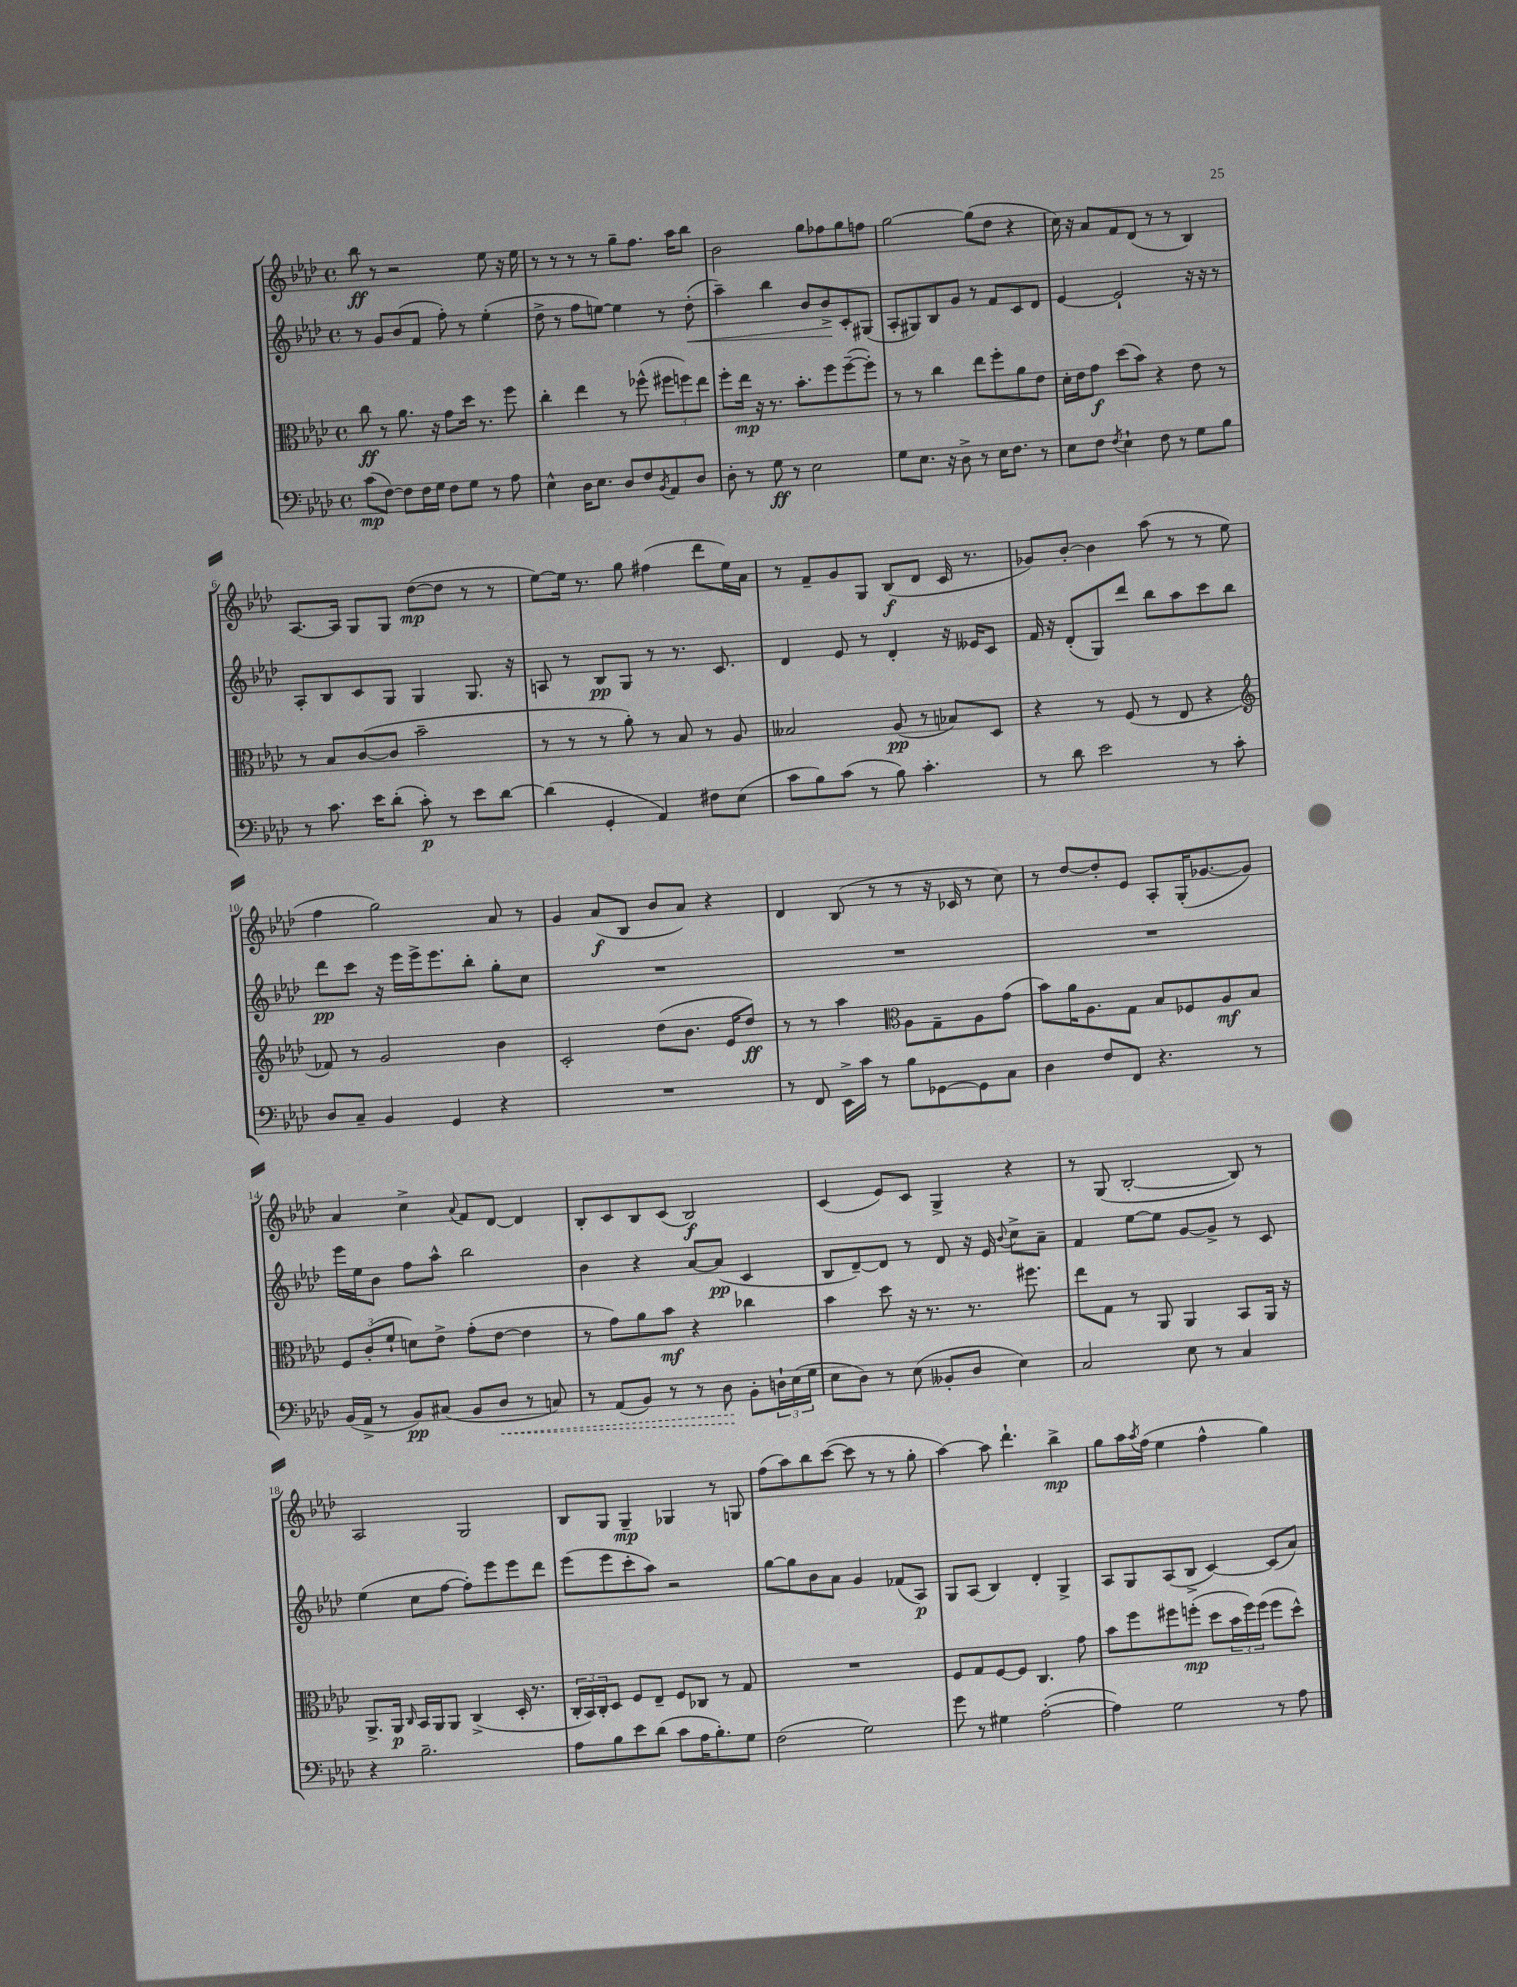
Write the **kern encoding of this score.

**kern	**kern	**kern	**kern
*staff4	*staff3	*staff2	*staff1
*clefF4	*clefC3	*clefG2	*clefG2
*k[b-e-a-d-]	*k[b-e-a-d-]	*k[b-e-a-d-]	*k[b-e-a-d-]
*M4/4	*M4/4	*M4/4	*M4/4
*met(c)	*met(c)	*met(c)	*met(c)
(8c\L	8cc\	8r	8bb-\
[8F\J)	8r	8g/L	8r
8F\]L	8.a-\	(8b-/	2r
16F\L	.	8f/J	.
16G\JJ	16r	.	.
8F\L	8g\L	8ff'\)	.
8G\J	16dd-\Jk	8r	.
.	8.r	.	.
8r	.	(4ee-'\	8ee-\
8A-\	8ff\	.	16r
.	.	.	16ee-\
=	=	=	=
4E-^^\	4cc'\	8dd-^\	8r
.	.	8r	8r
16D-\LK	4ee-\	8ff\L	8r
8.E-\J	.	.	.
.	.	[8ee\J)	8r
8D-/L	8r	4ee\]	8gg~\L
8F/	(8ff-^^\	.	8.ff\J
8qBB-/	.	.	.
8AA-/	12ff#\L	8r	.
.	.	.	16aa-\LK
.	12ff\)	.	.
8D-/J	.	(8dd-'\	8bb-\J
.	12ee-\J	.	.
=	=	=	=
8D-'\	8ff'\L	4aa-~\)	2b-\
8r	16ee-\Jk	.	.
.	16r	.	.
8G\	8.r	4bb-\	.
8r	.	.	.
.	8.b-'\L	.	.
2E-\	.	8b-/L	8gg\L
.	8ff\	8b-^/	8ff-\
.	([8ff~\	8c'/	8gg\
.	8ff'\]J)	(8G#/J	8ff\J
=	=	=	=
8G\L	8r	8A-'/L	[2gg\
8.E-\J	8r	8G#/)	.
.	4cc\	8B-/	.
16r	.	.	.
8D-^\	.	8g/J	.
8r	8ee-\L	8r	(8gg\]L
16E-\LK	8ff'\	8f/L	8dd-\J
8.F\J	.	.	.
.	8a-\	8c/	4r
8r	8e-\J	8d-/J	.
=	=	=	=
8E-\L	16d-'\LL	[4e-/	16cc\)
.	16e-\J	.	16r
8F\J	8g\J	.	8a-/L
8qF/	.	.	.
4E-`\	(8dd-\L	2e-`/]	8f/
.	8b-\J)	.	(8d-/J
8F\	4r	.	8r
8r	.	.	8r
8G\L	8e-\	16r	4B-/)
.	.	16r	.
8B-\J	8r	8r	.
=	=	=	=
8r	8r	8A-'/L	[8.A-/L
8.c\	8B-/L	8B-/	.
.	.	.	16A-/]Jk
.	([8c/	8c/	8G/L
16e-\LK	.	.	.
(8d-'\J	8c/]J	8G/J	8G/J
8c'\)	2b-~\	4G/	([8dd-\L
8r	.	.	8dd-\]J
8e-\L	.	8.G/	8r
[8d-\J	.	.	8r
.	.	16r	.
=	=	=	=
(4d-\]	8r	8A/	[8ee-\L)
.	8r	8r	16ee-\]Jk
.	.	.	8.r
4GG'/	8r	8B-/L	.
.	8a-'\)	8G/J	8gg\
4AA-/)	8r	8r	(4ff#\
.	8B-/	8.r	.
8F#\L	8r	.	8ddd-\L
.	.	8.c/	.
(8E-\J	8A-/	.	16ee-\L)
.	.	.	16a-\JJ
=	=	=	=
8c\L	2B--/	4d-/	8r
8B-\)	.	.	8f~/L
(8c\J	.	8e-/	8g/
8r	.	8r	8G/J
8B-\)	(8A-/	4d-'/	(8B-/L
4.c'\	8r	.	8d-/J
.	8B-/L)	16r	16c/
.	.	16e--/LK	8.r
.	8D-/J	8c/J	.
=	=	=	=
8r	4r	16f/	8g-/L)
.	.	16r	.
8d-\	.	(8d-'/L	[8b-'/J
2e-\	8r	8G/)	4b-\]
.	(8F/	8ddd-/J	.
.	8r	8bb-\L	(8aa-\
.	8E-/	8aa-\	8r
8r	4r	8ccc\	8r
8c'\	.	8bb-\J	8ee-\
=	=	=	=
*	*clefG2	*	*
8D-/L	8f-/)	8ddd-\L	4ff\
8C~/J	8r	8ccc\J	.
4BB-/	2g/	16r	2gg\)
.	.	16eee-\LL	.
.	.	16eee-^\J	.
.	.	8.eee-\	.
4GG/	.	.	.
.	.	8bb-'\J	.
4r	4b-\	8gg'\L	8a-/
.	.	8cc\J	8r
=	=	=	=
1r	2c'/	1r	4g/
.	.	.	(8a-/L
.	.	.	8B-/J
.	(8dd-\L	.	8b-/L
.	8.b-\J	.	8a-/J)
.	.	.	4r
.	16e-/LK	.	.
.	8dd-/J)	.	.
=	=	=	=
8r	8r	1r	4d-/
8FF/	8r	.	.
16EE-^\LL	4aa-\	.	(8B-/
16c\JJ	.	.	.
8r	.	.	8r
*	*clefC3	*	*
8B-\L	8A-\L	.	8r
[8GG-\	8G~\	.	16r
.	.	.	16c-/
8GG-\]	8A-\	.	8r
8C\J	(8g\J	.	8cc\)
=	=	=	=
4D-\	8b-\L)	1r	8r
.	16a-\K	.	[8dd-/L
.	8.A-\	.	.
8F/L	.	.	8dd-'/]
8FF/J	8G\J	.	8e-/J
4.r	8B-/L	.	8A-'/L
.	8F-/	.	(16G'/K
.	.	.	[8.g-/
.	8A-/	.	.
8r	8B-/J	.	8g-/]J)
=	=	=	=
(16BB-/LL	12F/L	16eee-\LL	4a-/
16AA-^/JJ	.	16ee-\J	.
.	(12c'/	.	.
8r	.	8b-\J	.
.	12f`/J	.	.
8BB-/L)	8d\L)	8ff\L	4cc^\
(8C#/J	8e-^\J	8aa-^^\J	.
.	.	.	8qqa-/
8BB-/L	(8g'\L	2bb-\	8f/L
8D-/J	[8e-\J	.	[8d-/J
8r	4e-\]	.	4d-/]
8C/)	.	.	.
=	=	=	=
8r	8r	4b-\	8B-'/L
(8AA-/L	8g\L)	.	8c/
8BB-/J)	8a-\	4r	8B-/
8r	8b-\J	.	(8c/J
8r	4r	[8a-/L	2B-/)
8D-\	.	(8a-/]J	.
8BB-'\L	4cc-\	4c/	.
24D`\L	.	.	.
(24E-\	.	.	.
24G\JJ	.	.	.
=	=	=	=
8E-\L	4b-\	8B-/L	(4c/
8D-\J)	.	[8d-~/)	.
8r	8dd-\	8d-/]J	8e-/L)
(8E-\	16r	8r	8c/J
.	8.r	.	.
8BB--'/L	.	8d-/	4G^/
8D-/J	8.r	16r	.
.	.	16e-/	.
.	.	8qqb-/	.
4E-\)	.	8cc^\L	4r
.	8.ff#\	.	.
.	.	8a-~\J	.
=	=	=	=
2C/	8ee-\L	4f/	8r
.	8G\J	.	(8G/
.	8r	[8ee-\L	[2B-'/
.	8AA-/	8ee-\]J	.
8E-\	4AA-/	[8g/L	.
8r	.	8g^/]J	.
4C/	8BB-/L	8r	8B-/])
.	16AA-/Jk	8c/	8r
.	16r	.	.
=	=	=	=
4r	8.AA-^/L	(4ee-\	2A-/
.	16AA-/Jk	.	.
.	16qqC/	.	.
2.B-~\	16BB-/LL	8cc\L	.
.	16AA-/J	.	.
.	8AA-/J	[8ff\J	.
.	(4C^/	8ff'\]L)	2G/
.	.	8eee-\	.
.	16D-'/	8eee-\	.
.	8.r	.	.
.	.	8ddd-\J	.
=	=	=	=
8A-\L	24C'/LL	(8eee-\L	8B-/L
.	24BB-/)	.	.
.	24C'/J	.	.
8B-\	8D-/J	8eee-\	8G/J
8e-\	8F/L	8ccc'\	4G~/
(8d-\J	8E-~/J	8aa-\J)	.
8c\L	8F/L	2r	4G-/
16A-\K	8C-/J	.	.
8.B-'\)	.	.	.
.	8r	.	8r
8G\J	8G/	.	8G/
=	=	=	=
(2F\	1r	[8gg\L	(8ff\L
.	.	8gg\]	8aa-\)
.	.	8b-\	8bb-\
.	.	8a-\J	([8ccc\J
2G\)	.	4g/	8ccc\]
.	.	.	8r
.	.	(8f-/L	8r
.	.	8A-/J)	8gg'\
=	=	=	=
8g\	8F/L	8G/L	[4aa-\)
8r	8G/	(8A-/J	.
4G#\	[8F/	4B-/)	8aa-\]
.	8F/]J	.	4.ddd-`\
([2A-'\	4.C/	4d-'/	.
.	.	4G^/	4bb-^\
.	8g\	.	.
=	=	=	=
4A-\])	8b-\L	8A-/L	8gg\L
.	8ff\	8G/	16aa-\L
.	.	.	8qaa-/
.	.	.	(16ff\JJ
2G\	8ff#\	(8A-/	4ee-\
.	(8ff'\J	8B-^/J	.
.	8dd-\L	[4c/)	4ff^^\
.	24b-\L	.	.
.	24ff\)	.	.
.	(24ff\JJ	.	.
8r	8ff\L	(8c/]L	4gg\)
8A-\	8dd-^^\J)	8a-/J)	.
==	==	==	==
*-	*-	*-	*-
